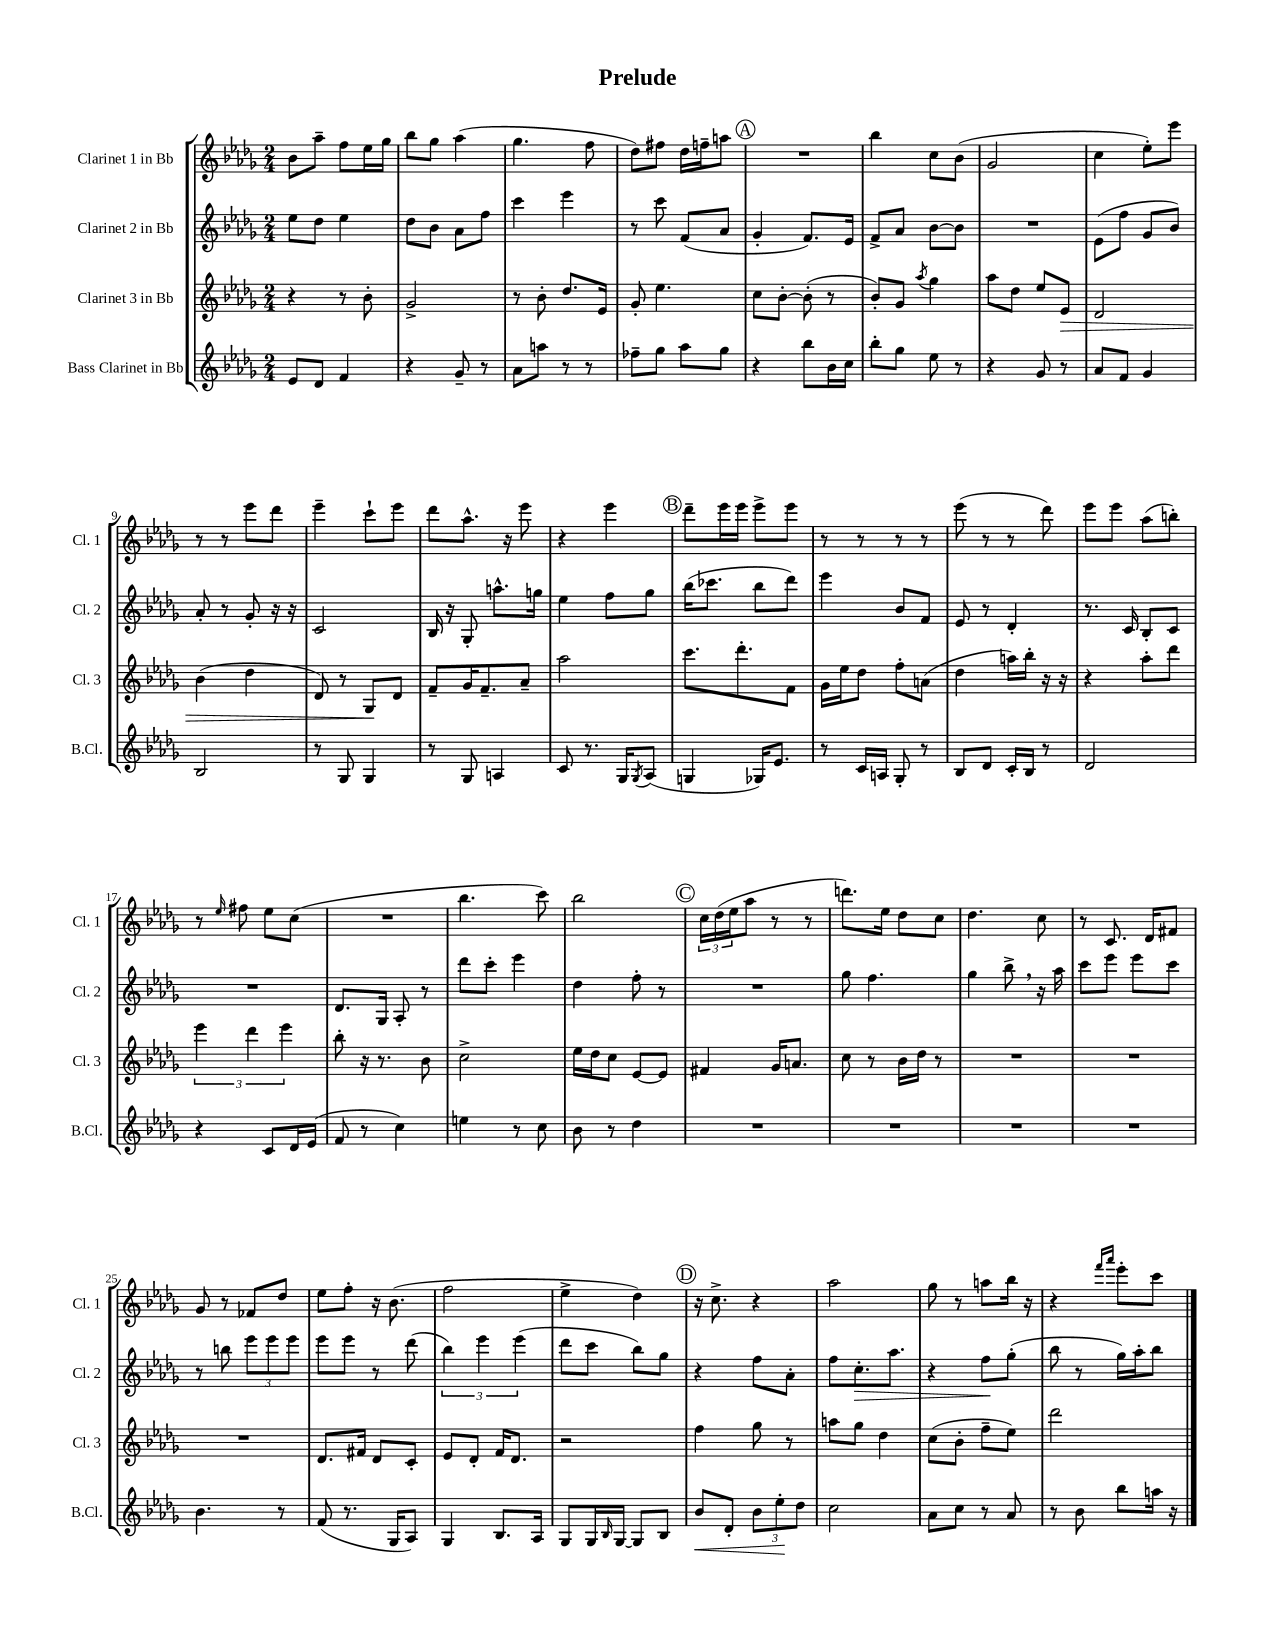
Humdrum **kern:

**kern	**dynam	**kern	**dynam	**kern	**dynam	**kern
*part4	*part4	*part3	*part3	*part2	*part2	*part1
*staff4	*staff4	*staff3	*staff3	*staff2	*staff2	*staff1
*I"Bass Clarinet in Bb	*	*I"Clarinet 3 in Bb	*	*I"Clarinet 2 in Bb	*	*I"Clarinet 1 in Bb
*I'B.Cl.	*	*I'Cl. 3	*	*I'Cl. 2	*	*I'Cl. 1
*clefG2	*	*clefG2	*	*clefG2	*	*clefG2
*k[b-e-a-d-g-]	*	*k[b-e-a-d-g-]	*	*k[b-e-a-d-g-]	*	*k[b-e-a-d-g-]
*M2/4	*	*M2/4	*	*M2/4	*	*M2/4
=1	=1	=1	=1	=1	=1	=1
8e-/L	.	4r	.	8ee-\L	.	8b-\L
8d-/J	.	.	.	8dd-\J	.	8aa-~\J
4f/	.	8r	.	4ee-\	.	8ff\L
.	.	8b-'\	.	.	.	16ee-\L
.	.	.	.	.	.	16gg-\JJ
=2	=2	=2	=2	=2	=2	=2
4r	.	2g-^/	.	8dd-\L	.	8bb-\L
.	.	.	.	8b-\J	.	8gg-\J
8g-~/	.	.	.	8a-\L	.	(4aa-\
8r	.	.	.	8ff\J	.	.
=3	=3	=3	=3	=3	=3	=3
8a-\L	.	8r	.	4ccc\	.	4.gg-\
8aan\J	.	8b-'\	.	.	.	.
8r	.	8.dd-/L	.	4eee-\	.	.
8r	.	.	.	.	.	8ff\
.	.	16e-/Jk	.	.	.	.
=4	=4	=4	=4	=4	=4	=4
8ff-X~\L	.	8g-'/	.	8r	.	8dd-\L)
8gg-\J	.	4.ee-\	.	8ccc\	.	8ff#X\J
8aa-\L	.	.	.	(8f/L	.	16dd-\LL
.	.	.	.	.	.	16ffn~\J
8gg-\J	.	.	.	8a-/J	.	8aan\J
!!LO:REH:place=s1:t=A
=5	=5	=5	=5	=5	=5	=5
4r	.	8cc\L	.	4g-'/	.	2r
.	.	[8b-'\J	.	.	.	.
8bb-\L	.	(8b-'\]	.	8.f/L)	.	.
16b-\L	.	8r	.	.	.	.
16cc\JJ	.	.	.	16e-/Jk	.	.
=6	=6	=6	=6	=6	=6	=6
8bb-'\L	.	8b-'/L)	.	8f^/L	.	4bb-\
8gg-\J	.	8g-/J	.	8a-/J	.	.
.	.	8qaa-/	.	.	.	.
8ee-\	.	4gg-\	.	[8b-\L	.	8cc\L
8r	.	.	.	8b-\J]	.	(8b-\J
=7	=7	=7	=7	=7	=7	=7
4r	.	8aa-\L	.	2r	.	2g-/
.	.	8dd-\J	.	.	.	.
8g-/	.	8ee-/L	.	.	.	.
!	!	!	!LO:HP:b	!	!	!
8r	.	8e-/J	>	.	.	.
=8	=8	=8	=8	=8	=8	=8
8a-/L	.	2d-/	.	(8e-\L	.	4cc\
8f/J	.	.	.	8ff\J	.	.
4g-/	.	.	.	8g-/L	.	8ee-'\L)
.	.	.	.	8b-/J)	.	8eee-\J
!!LO:LB:g=z
=9	=9	=9	=9	=9	=9	=9
2B-/	.	(4b-\	.	8a-'/	.	8r
.	.	.	.	8r	.	8r
.	.	4dd-\	.	8g-'/	.	8eee-\L
.	.	.	.	16r	.	8ddd-\J
.	.	.	.	16r	.	.
=10	=10	=10	=10	=10	=10	=10
8r	.	8d-/)	.	2c/	.	4eee-~\
8G-/	.	8r	.	.	.	.
4G-/	.	8G-/L	.	.	.	8ccc`\L
.	.	8d-/J	]	.	.	8eee-\J
=11	=11	=11	=11	=11	=11	=11
8r	.	8f~/L	.	16B-/	.	8ddd-\L
.	.	.	.	16r	.	.
8G-/	.	16g-/K	.	8G-'/	.	8.aa-^^\J
.	.	8.f~/	.	.	.	.
4An/	.	.	.	8.aan^^\L	.	.
.	.	.	.	.	.	16r
.	.	8a-~/J	.	.	.	8eee-\
.	.	.	.	16ggn\Jk	.	.
=12	=12	=12	=12	=12	=12	=12
8c/	.	2aa-\	.	4ee-\	.	4r
8.r	.	.	.	.	.	.
.	.	.	.	8ff\L	.	4eee-\
16G-/KL	.	.	.	.	.	.
8qG-/	.	.	.	.	.	.
(8A-/J	.	.	.	8gg-\J	.	.
!!LO:REH:place=s1:t=B
=13	=13	=13	=13	=13	=13	=13
4Gn/	.	8.ccc\L	.	(16bb-\KL	.	8ddd-~\L
.	.	.	.	8.ccc-X\J	.	.
.	.	.	.	.	.	16eee-\L
.	.	8.ddd-'\	.	.	.	16eee-\JJ
16G-X/KL)	.	.	.	8bb-\L	.	8eee-^\L
8.e-/J	.	.	.	.	.	.
.	.	8f\J	.	8ddd-\J)	.	8eee-\J
=14	=14	=14	=14	=14	=14	=14
8r	.	16g-\LL	.	4eee-\	.	8r
.	.	16ee-\J	.	.	.	.
16c/LL	.	8dd-\J	.	.	.	8r
16An/JJ	.	.	.	.	.	.
8G-'/	.	8ff'\L	.	8b-/L	.	8r
8r	.	(8an\J	.	8f/J	.	8r
=15	=15	=15	=15	=15	=15	=15
8B-/L	.	4dd-\	.	8e-/	.	(8eee-\
8d-/J	.	.	.	8r	.	8r
16c'/LL	.	16aan\LL)	.	4d-'/	.	8r
16B-/JJ	.	16bb-'\JJ	.	.	.	.
8r	.	16r	.	.	.	8ddd-\)
.	.	16r	.	.	.	.
=16	=16	=16	=16	=16	=16	=16
2d-/	.	4r	.	8.r	.	8eee-\L
.	.	.	.	.	.	8eee-\J
.	.	.	.	16c/	.	.
.	.	8aa-'\L	.	8B-'/L	.	(8aa-\L
.	.	8ddd-\J	.	8c/J	.	8bbn'\J)
!!LO:LB:g=z
=17	=17	=17	=17	=17	=17	=17
4r	.	6eee-\	.	2r	.	8r
.	.	.	.	.	.	16qqee-/
.	.	.	.	.	.	8ff#X\
.	.	6ddd-\	.	.	.	.
8c/L	.	.	.	.	.	8ee-\L
.	.	6eee-\	.	.	.	.
16d-/L	.	.	.	.	.	(8cc\J
(16e-/JJ	.	.	.	.	.	.
=18	=18	=18	=18	=18	=18	=18
8f/	.	8bb-'\	.	8.d-/L	.	2r
8r	.	16r	.	.	.	.
.	.	8.r	.	16G-/Jk	.	.
4cc\)	.	.	.	8A-'/	.	.
.	.	8b-\	.	8r	.	.
=19	=19	=19	=19	=19	=19	=19
4een\	.	2cc^\	.	8ddd-\L	.	4.bb-\
.	.	.	.	8ccc'\J	.	.
8r	.	.	.	4eee-\	.	.
8cc\	.	.	.	.	.	8ccc\)
=20	=20	=20	=20	=20	=20	=20
8b-\	.	16ee-\LL	.	4dd-\	.	2bb-\
.	.	16dd-\J	.	.	.	.
8r	.	8cc\J	.	.	.	.
4dd-\	.	[8e-/L	.	8ff'\	.	.
.	.	8e-/J]	.	8r	.	.
!!LO:REH:place=s1:t=C
=21	=21	=21	=21	=21	=21	=21
2r	.	4f#X/	.	2r	.	24cc\LL
.	.	.	.	.	.	(24dd-\
.	.	.	.	.	.	24ee-\J
.	.	.	.	.	.	8aa-\J
.	.	16g-/KL	.	.	.	8r
.	.	8.an/J	.	.	.	.
.	.	.	.	.	.	8r
=22	=22	=22	=22	=22	=22	=22
2r	.	8cc\	.	8gg-\	.	8.dddn\L)
.	.	8r	.	4.ff\	.	.
.	.	.	.	.	.	16ee-\Jk
.	.	16b-\LL	.	.	.	8dd-\L
.	.	16dd-\JJ	.	.	.	.
.	.	8r	.	.	.	8cc\J
=23	=23	=23	=23	=23	=23	=23
2r	.	2r	.	4gg-\	.	4.dd-\
.	.	.	.	8bb-^,\	.	.
.	.	.	.	16r	.	8cc\
.	.	.	.	16aa-\	.	.
=24	=24	=24	=24	=24	=24	=24
2r	.	2r	.	8ccc\L	.	8r
.	.	.	.	8eee-\J	.	8.c/
.	.	.	.	8eee-\L	.	.
.	.	.	.	.	.	16d-/KL
.	.	.	.	8ccc\J	.	8f#X/J
!!LO:LB:g=z
=25	=25	=25	=25	=25	=25	=25
4.b-\	.	2r	.	8r	.	8g-/
.	.	.	.	8bbn\	.	8r
.	.	.	.	12eee-\L	.	8f-X/L
.	.	.	.	12eee-\	.	.
8r	.	.	.	.	.	8dd-/J
.	.	.	.	12eee-\J	.	.
=26	=26	=26	=26	=26	=26	=26
(8f/	.	8.d-/L	.	8eee-\L	.	8ee-\L
8.r	.	.	.	8eee-\J	.	8ff'\J
.	.	16f#X/Jk	.	.	.	.
.	.	8d-/L	.	8r	.	16r
16G-/KL	.	.	.	.	.	(8.b-\
8A-/J)	.	8c'/J	.	(8ddd-\	.	.
=27	=27	=27	=27	=27	=27	=27
4G-/	.	8e-/L	.	6bb-\)	.	2ff\
.	.	8d-'/J	.	.	.	.
.	.	.	.	6eee-\	.	.
8.B-/L	.	16f/KL	.	.	.	.
.	.	8.d-/J	.	.	.	.
.	.	.	.	(6eee-\	.	.
16A-/Jk	.	.	.	.	.	.
=28	=28	=28	=28	=28	=28	=28
8G-/L	.	2r	.	8ddd-\L	.	4ee-^\
16G-/L	.	.	.	8ccc\J	.	.
16qqB-/	.	.	.	.	.	.
[16G-/JJ	.	.	.	.	.	.
8G-/L]	.	.	.	8bb-\L)	.	4dd-\)
8B-/J	.	.	.	8gg-\J	.	.
!!LO:REH:place=s1:t=D
=29	=29	=29	=29	=29	=29	=29
!	!LO:HP:b	!	!	!	!	!
8b-/L	<	4ff\	.	4r	.	16r
.	.	.	.	.	.	8.cc^\
8d-'/J	.	.	.	.	.	.
12b-\L	.	8gg-\	.	8ff\L	.	4r
12ee-'\	.	.	.	.	.	.
.	.	8r	.	8a-'\J	.	.
12dd-\J	[	.	.	.	.	.
=30	=30	=30	=30	=30	=30	=30
2cc\	.	8aan\L	.	8ff\L	.	2aa-\
!	!	!	!	!	!LO:HP:b	!
.	.	8gg-\J	.	8.cc'\	>	.
.	.	4dd-\	.	.	.	.
.	.	.	.	8.aa-\J	.	.
=31	=31	=31	=31	=31	=31	=31
8a-\L	.	(8cc\L	.	4r	.	8gg-\
8cc\J	.	8b-'\J	.	.	.	8r
8r	.	8ff~\L	.	8ff\L	.	8aan\L
8a-/	.	8ee-\J)	.	(8gg-'\J	]	16bb-\Jk
.	.	.	.	.	.	16r
=32	=32	=32	=32	=32	=32	=32
8r	.	2ddd-\	.	8bb-\	.	4r
8b-\	.	.	.	8r	.	.
.	.	.	.	.	.	16qqfff/LL
.	.	.	.	.	.	16qqaaa-/JJ
8bb-\L	.	.	.	16gg-\LL)	.	8eee-'\L
.	.	.	.	16aa-'\J	.	.
16aan\Jk	.	.	.	8bb-\J	.	8ccc\J
16r	.	.	.	.	.	.
==	==	==	==	==	==	==
*-	*-	*-	*-	*-	*-	*-
